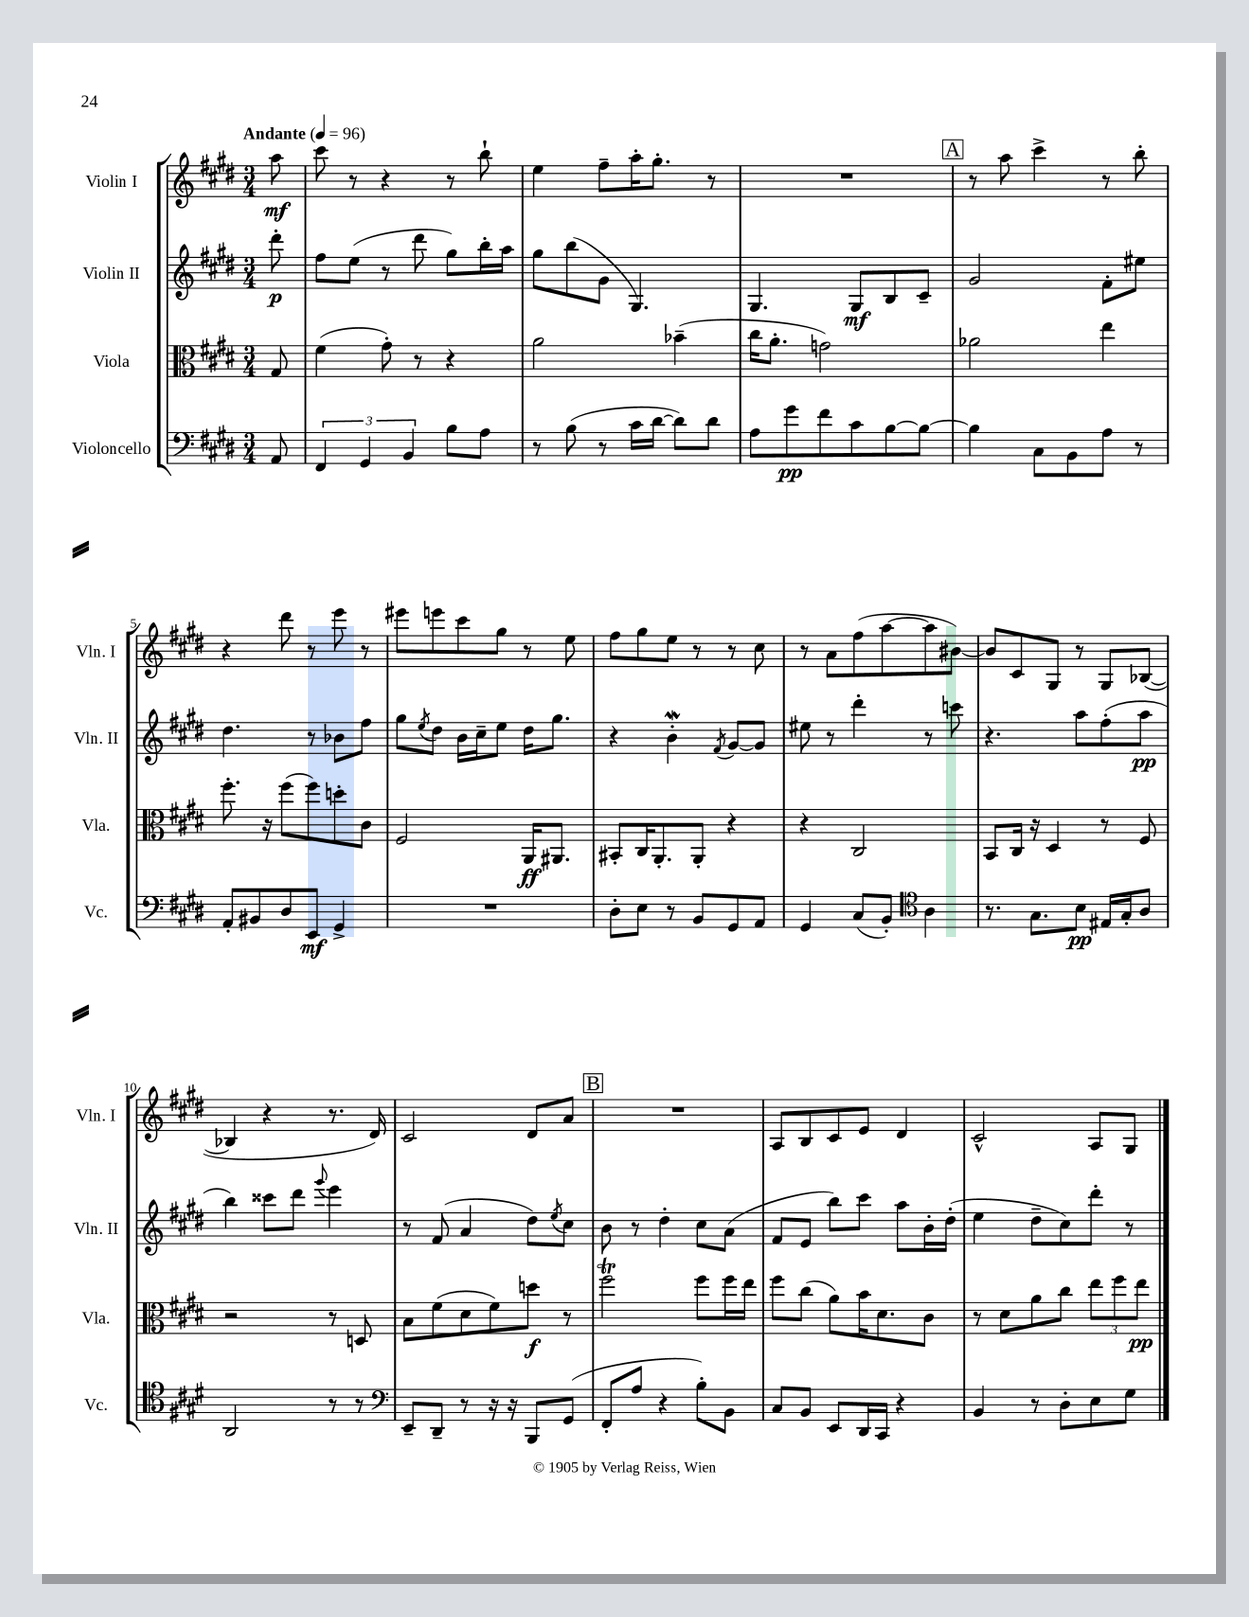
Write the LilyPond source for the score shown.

<<
\new StaffGroup <<
\new Staff = "s0" \with { instrumentName = "Violin I" shortInstrumentName = "Vln. I" } {
    \clef treble \key e \major \numericTimeSignature \time 3/4 \partial 8 \tempo "Andante" 4 = 96
    a''8\mf |
    cis'''8 r8 r4 r8 b''8-! |
    e''4 fis''8-- a''16-. gis''8.-. r8 |
    R2. |
    \mark \markup { \box "A" } r8 a''8 cis'''4-> r8 b''8-. |
    r4 dis'''8 r8 e'''8 r8 |
    eis'''8 e'''8 cis'''8 gis''8 r8 e''8 |
    fis''8 gis''8 e''8 r8 r8 cis''8 |
    r8 a'8 fis''8( a''8~ a''8 bis'8~) |
    bis'8 cis'8 gis8 r8 gis8 bes8~( |
    bes4 r4 r8. dis'16) |
    cis'2 dis'8 a'8 |
    \mark \markup { \box "B" } R2. |
    a8 b8 cis'8 e'8 dis'4 |
    cis'2-^ a8 gis8 \bar "|." |
}
\new Staff = "s1" \with { instrumentName = "Violin II" shortInstrumentName = "Vln. II" } {
    \clef treble \key e \major \numericTimeSignature \time 3/4 \partial 8
    dis'''8-.\p |
    fis''8 e''8( r8 dis'''8 gis''8) b''16-. a''16 |
    gis''8 b''8( gis'8 gis4.) |
    gis4. gis8\mf b8 cis'8-- |
    \mark \markup { \box "A" } gis'2 fis'8-. eis''8 |
    dis''4. r8 bes'8 fis''8 |
    gis''8 \acciaccatura { e''8 } dis''8 b'16 cis''16-- e''8 dis''16 gis''8. |
    r4 b'4-.\mordent \acciaccatura { fis'8 } gis'8~ gis'8 |
    eis''8 r8 dis'''4-. r8 c'''8 |
    r4. a''8 fis''8-.( a''8\pp |
    b''4) cisis'''8 dis'''8 \appoggiatura { gis'''8 } e'''4 |
    r8 fis'8( a'4 dis''8) \acciaccatura { e''8 } cis''8 |
    \mark \markup { \box "B" } b'8 r8 dis''4-. cis''8 a'8( |
    fis'8 e'8 b''8) cis'''8 a''8 b'16-. dis''16-.( |
    e''4 dis''8-- cis''8) dis'''8-. r8 \bar "|." |
}
\new Staff = "s2" \with { instrumentName = "Viola" shortInstrumentName = "Vla." } {
    \clef alto \key e \major \numericTimeSignature \time 3/4 \partial 8
    gis8 |
    fis'4( gis'8-.) r8 r4 |
    a'2 bes'4--( |
    cis''16 a'8.-. g'2) |
    \mark \markup { \box "A" } aes'2 e''4 |
    fis''8.-. r16 fis''8( fis''8) d''8-. cis'8 |
    fis2 a,16\ff ais,8. |
    bis,8-. cis16 a,8.-. a,8-. r4 |
    r4 cis2 |
    b,8 cis16 r16 dis4 r8 fis8 |
    r2 r8 d8 |
    b8 fis'8( dis'8 fis'8) d''8\f r8 |
    \mark \markup { \box "B" } fis''2\trill fis''8 fis''16 e''16 |
    fis''8 cis''8( a'8) b'16 dis'8. cis'8 |
    r8 dis'8 a'8 cis''8 \tuplet 3/2 { e''8 fis''8 e''8\pp } \bar "|." |
}
\new Staff = "s3" \with { instrumentName = "Violoncello" shortInstrumentName = "Vc." } {
    \clef bass \key e \major \numericTimeSignature \time 3/4 \partial 8
    a,8 |
    \tuplet 3/2 { fis,4 gis,4 b,4 } b8 a8 |
    r8 b8( r8 cis'16 dis'16~ dis'8) dis'8 |
    a8 gis'8\pp fis'8 cis'8 b8~ b8~ |
    \mark \markup { \box "A" } b4 cis8 b,8 a8 r8 |
    a,8-. bis,8 dis8 e,8\mf gis,4-> |
    R2. |
    dis8-. e8 r8 b,8 gis,8 a,8 |
    gis,4 cis8( b,8-.) \clef tenor a4 |
    r8. gis8. b8\pp eis16 gis16-. a8 |
    a,2 r8 r8 |
    \clef bass e,8-- dis,8-- r8 r16 r16 b,,8 gis,8( |
    \mark \markup { \box "B" } fis,8-. a8 r4 b8-.) b,8 |
    cis8 b,8 e,8 dis,16 cis,16 r4 |
    b,4 r8 dis8-. e8 gis8 \bar "|." |
}
>>
>>
